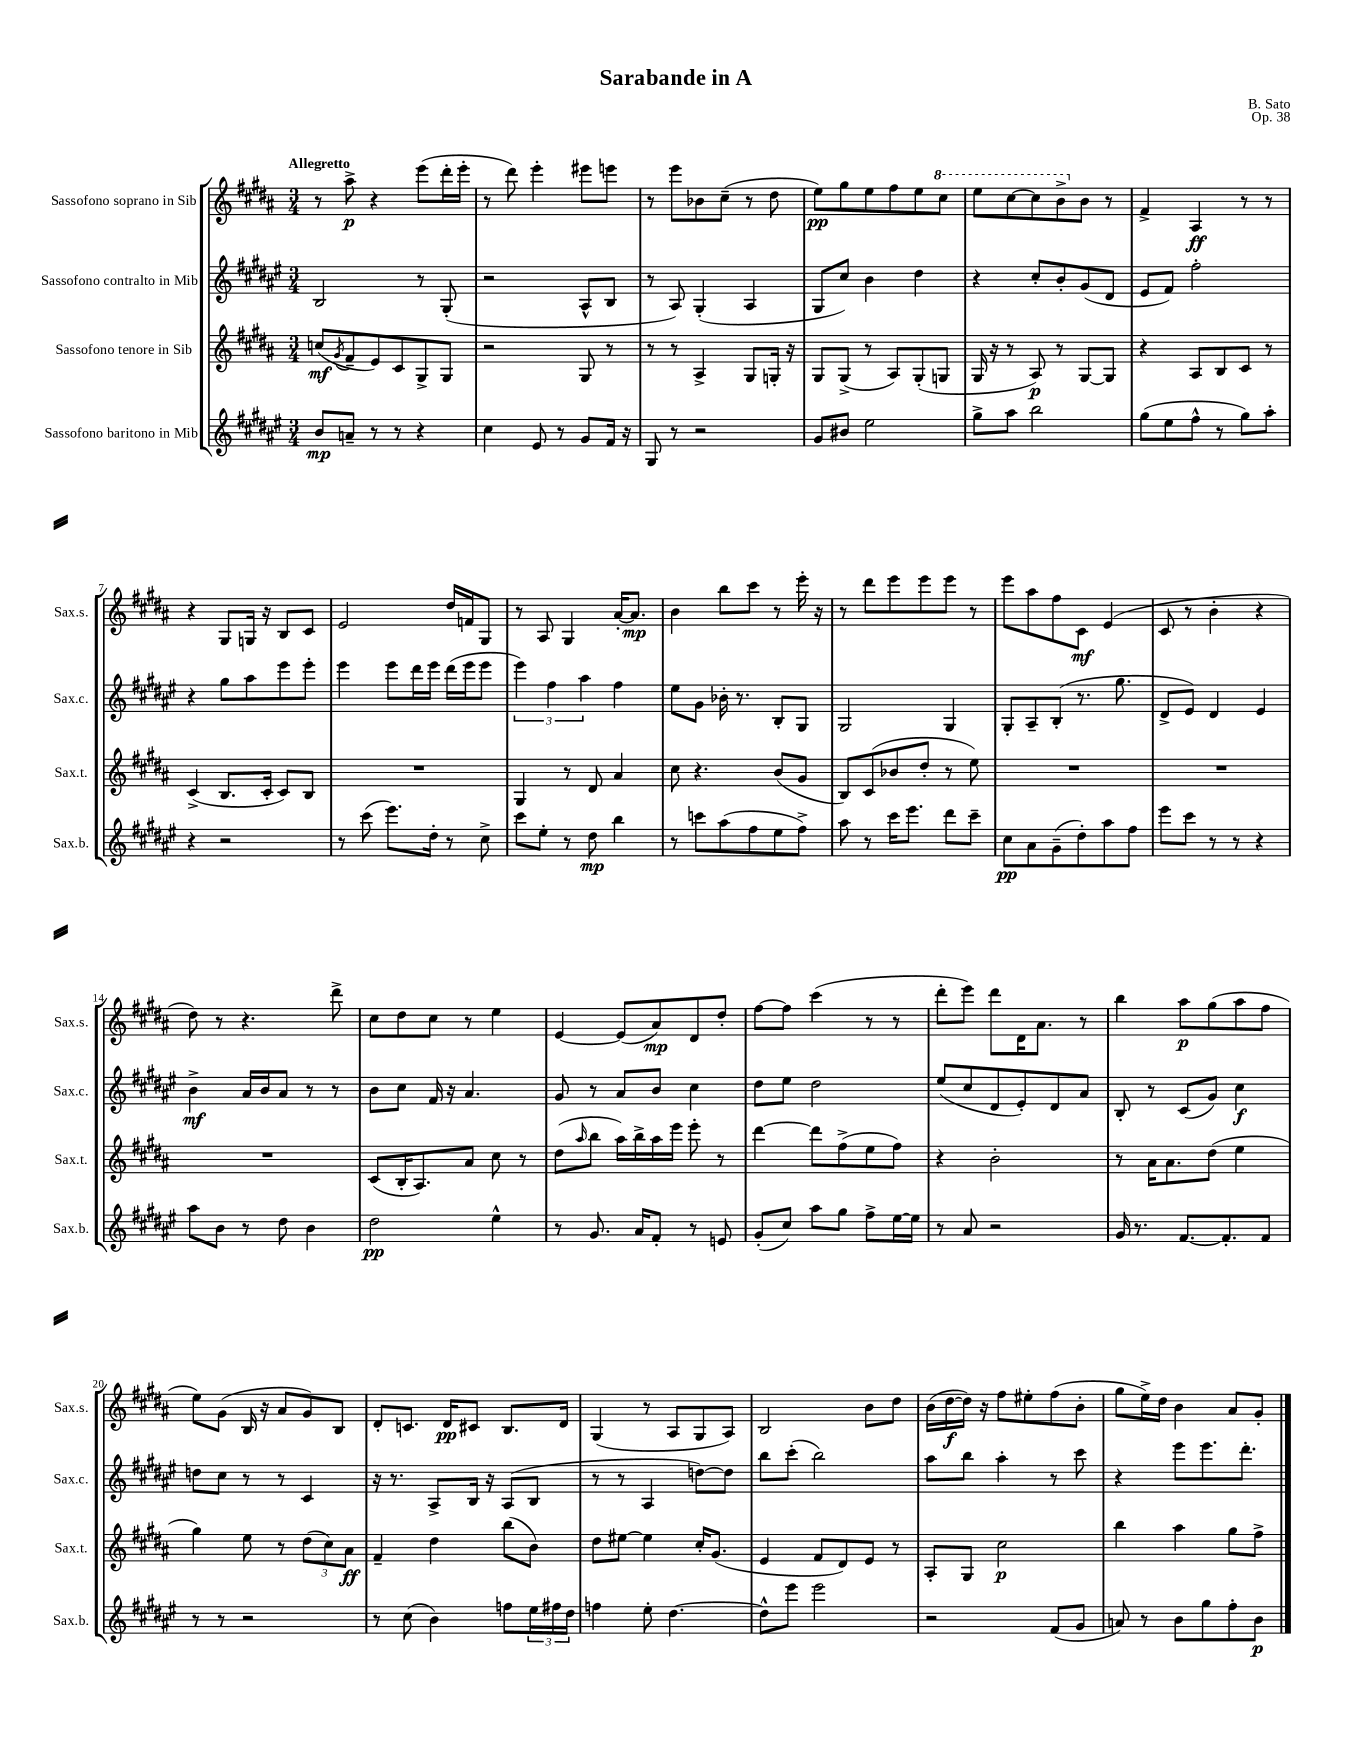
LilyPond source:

\header { title = "Sarabande in A" composer = "B. Sato" opus = "Op. 38" }
<<
\new StaffGroup <<
\new Staff = "s0" \with { instrumentName = "Sassofono soprano in Sib" shortInstrumentName = "Sax.s." } {
    \clef treble \key b \major \numericTimeSignature \time 3/4 \tempo "Allegretto"
    r8 ais''8->\p r4 e'''8( dis'''16-. e'''16-. |
    r8 dis'''8) e'''4-. eis'''8 e'''8 |
    r8 e'''8 bes'8 cis''8--( r8 dis''8 |
    e''8\pp) gis''8 e''8 fis''8 e''8 \ottava #1 cis'''8 |
    e'''8 cis'''8~ cis'''8 b''8-> \ottava #0 b'8 r8 |
    fis'4-> ais4\ff r8 r8 |
    r4 gis8 g16 r16 b8 cis'8 |
    e'2 dis''16 f'16 gis8 |
    r8 ais8 gis4 ais'16~-. ais'8.\mp |
    b'4 b''8 cis'''8 r8 e'''16-. r16 |
    r8 dis'''8 e'''8 e'''8 e'''8 r8 |
    e'''8 ais''8 fis''8 cis'8\mf e'4( |
    cis'8 r8 b'4-. r4 |
    dis''8) r8 r4. dis'''8-> |
    cis''8 dis''8 cis''8 r8 e''4 |
    e'4~ e'8( ais'8\mp) dis'8 dis''8-. |
    fis''8~ fis''8 cis'''4( r8 r8 |
    dis'''8-. e'''8) dis'''8 dis'16 ais'8. r8 |
    b''4 ais''8\p gis''8( ais''8 fis''8 |
    e''8) gis'8( b16 r16 ais'8 gis'8) b8 |
    dis'8-. c'8. dis'16\pp cis'8 b8. dis'16 |
    gis4( r8 ais8 gis8 ais8) |
    b2 b'8 dis''8 |
    b'16( dis''16~\f dis''16) r16 fis''8 eis''8-. fis''8( b'8-. |
    gis''8 e''16->) dis''16 b'4 ais'8 gis'8-. \bar "|." |
}
\new Staff = "s1" \with { instrumentName = "Sassofono contralto in Mib" shortInstrumentName = "Sax.c." } {
    \clef treble \key fis \major \numericTimeSignature \time 3/4
    b2 r8 gis8-.( |
    r2 ais8-^ b8 |
    r8 ais8) gis4-.( ais4 |
    gis8 cis''8) b'4 dis''4 |
    r4 cis''8-. b'8-. gis'8( dis'8 |
    eis'8 fis'8) fis''2-. |
    r4 gis''8 ais''8 eis'''8 eis'''8-. |
    eis'''4 eis'''8 dis'''16 eis'''16 dis'''16( eis'''16 eis'''8 |
    \tuplet 3/2 { eis'''4) fis''4 ais''4 } fis''4 |
    eis''8 gis'8 bes'16-. r8. b8-. gis8 |
    gis2 gis4 |
    gis8-. ais8-- b8-.( r8. gis''8. |
    dis'8-> eis'8) dis'4 eis'4 |
    b'4->\mf ais'16 b'16 ais'8 r8 r8 |
    b'8 cis''8 fis'16 r16 ais'4. |
    gis'8 r8 ais'8 b'8 cis''4 |
    dis''8 eis''8 dis''2 |
    eis''8( cis''8 dis'8 eis'8-.) dis'8 ais'8 |
    b8-. r8 cis'8( gis'8) cis''4\f |
    d''8 cis''8 r8 r8 cis'4 |
    r16 r8. ais8-> b16 r16 ais8( b8 |
    r8 r8 ais4 d''8~) d''8 |
    b''8 cis'''8-.( b''2) |
    ais''8 b''8 ais''4-. r8 cis'''8 |
    r4 eis'''8 eis'''8. dis'''8.-. \bar "|." |
}
\new Staff = "s2" \with { instrumentName = "Sassofono tenore in Sib" shortInstrumentName = "Sax.t." } {
    \clef treble \key b \major \numericTimeSignature \time 3/4
    c''8\mf( \acciaccatura { gis'8 } fis'8-- e'8) cis'8 gis8-> gis8 |
    r2 gis8 r8 |
    r8 r8 ais4-> gis8 g16-. r16 |
    gis8 gis8->( r8 ais8) gis8-.( g8 |
    gis16 r16 r8 ais8\p) r8 gis8~ gis8 |
    r4 ais8 b8 cis'8 r8 |
    cis'4->( b8. cis'16-. cis'8) b8 |
    R2. |
    gis4 r8 dis'8 ais'4 |
    cis''8 r4. b'8( gis'8 |
    b8) cis'8( bes'8 dis''8-. r8 e''8) |
    R2. |
    R2. |
    R2. |
    cis'8( b16-. ais8.) ais'8 cis''8 r8 |
    dis''8( \grace { ais''16 } b''8 ais''16) b''16-> ais''16 e'''16 e'''8-. r8 |
    dis'''4~ dis'''8 fis''8->( e''8 fis''8) |
    r4 b'2-. |
    r8 ais'16 ais'8. dis''8( e''4 |
    gis''4) e''8 r8 \tuplet 3/2 { dis''8( cis''8) ais'8\ff } |
    fis'4-- dis''4 b''8( b'8) |
    dis''8 eis''8~ eis''4 cis''16-. gis'8.( |
    e'4 fis'8 dis'8) e'8 r8 |
    ais8-. gis8 cis''2\p |
    b''4 ais''4 gis''8 fis''8-> \bar "|." |
}
\new Staff = "s3" \with { instrumentName = "Sassofono baritono in Mib" shortInstrumentName = "Sax.b." } {
    \clef treble \key fis \major \numericTimeSignature \time 3/4
    b'8\mp a'8-- r8 r8 r4 |
    cis''4 eis'8 r8 gis'8 fis'16 r16 |
    gis8 r8 r2 |
    gis'8 bis'8 eis''2 |
    gis''8-> ais''8 b''2 |
    gis''8( eis''8 fis''8-^ r8 gis''8) ais''8-. |
    r4 r2 |
    r8 cis'''8( eis'''8.) dis''16-. r8 cis''8-> |
    cis'''8 eis''8-. r8 dis''8\mp b''4 |
    r8 c'''8 ais''8( fis''8 eis''8 fis''8->) |
    ais''8 r8 cis'''16 eis'''8. dis'''8 cis'''8-- |
    cis''8\pp ais'8 gis'8--( dis''8-.) ais''8 fis''8 |
    eis'''8 cis'''8 r8 r8 r4 |
    ais''8 b'8 r8 dis''8 b'4 |
    dis''2\pp eis''4-^ |
    r8 gis'8. ais'16 fis'8-. r8 e'8 |
    gis'8-.( cis''8) ais''8 gis''8 fis''8-> eis''16~ eis''16 |
    r8 ais'8 r2 |
    gis'16 r8. fis'8.~ fis'8.-. fis'8 |
    r8 r8 r2 |
    r8 cis''8( b'4) f''8 \tuplet 3/2 { eis''16 fis''16 dis''16 } |
    f''4 eis''8-. dis''4.~ |
    dis''8-^ eis'''8 eis'''2 |
    r2 fis'8( gis'8 |
    a'8) r8 b'8 gis''8 fis''8-. b'8\p \bar "|." |
}
>>
>>
